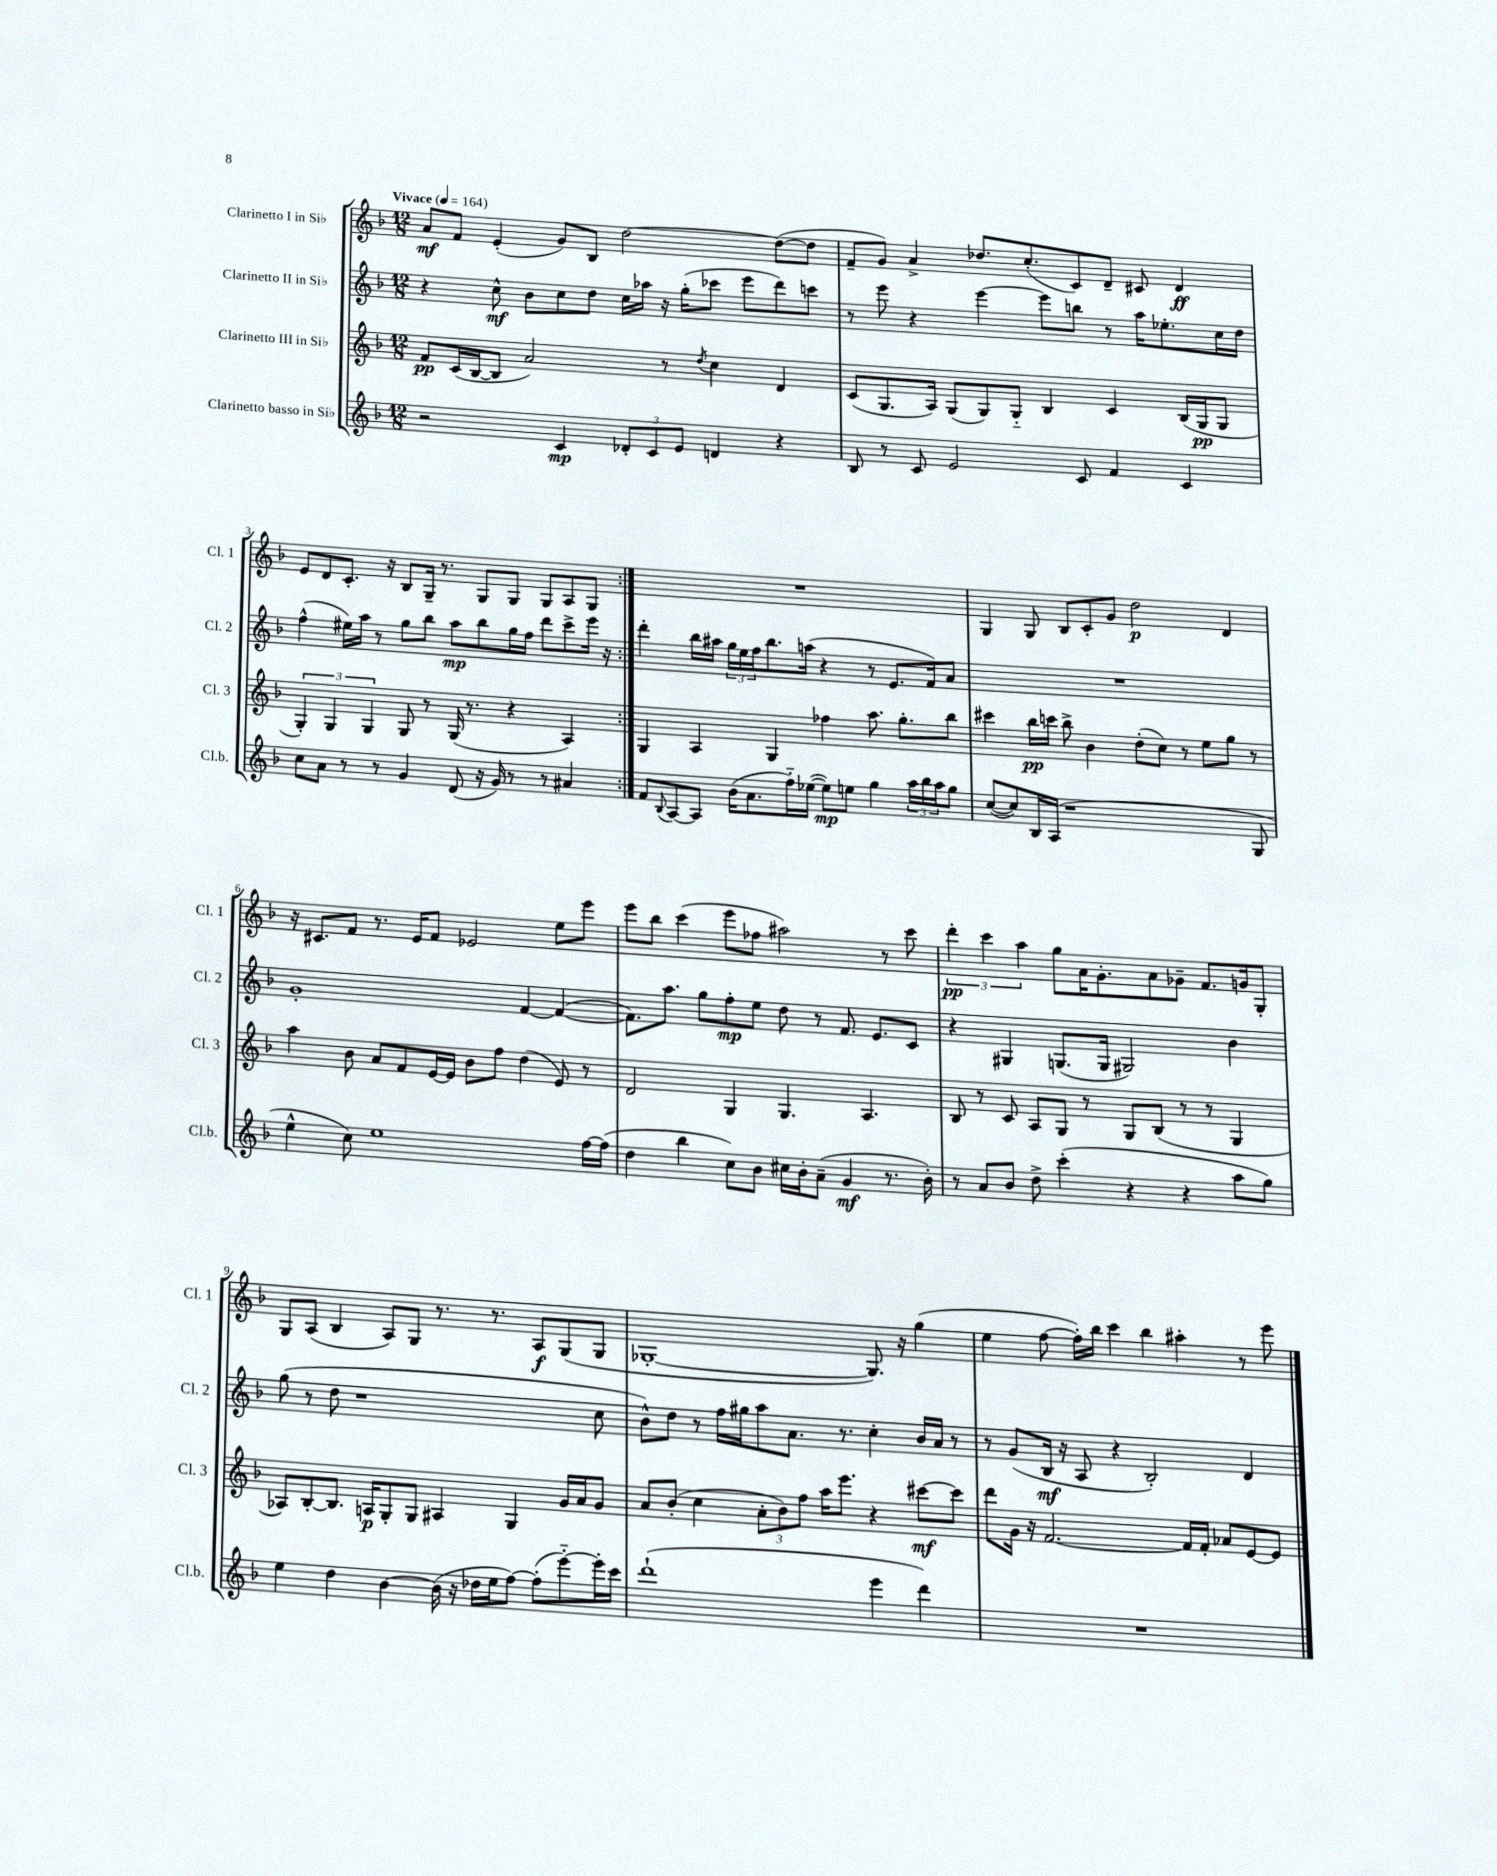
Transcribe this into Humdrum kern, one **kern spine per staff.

**kern	**dynam	**kern	**dynam	**kern	**dynam	**kern	**dynam
*part4	*part4	*part3	*part3	*part2	*part2	*part1	*part1
*staff4	*staff4	*staff3	*staff3	*staff2	*staff2	*staff1	*staff1
*I"Clarinetto basso in Si♭	*	*I"Clarinetto III in Si♭	*	*I"Clarinetto II in Si♭	*	*I"Clarinetto I in Si♭	*
*I'Cl.b.	*	*I'Cl. 3	*	*I'Cl. 2	*	*I'Cl. 1	*
*clefG2	*	*clefG2	*	*clefG2	*	*clefG2	*
*k[b-]	*	*k[b-]	*	*k[b-]	*	*k[b-]	*
*M12/8	*	*M12/8	*	*M12/8	*	*M12/8	*
*MM164	*	*MM164	*	*MM164	*	*MM164	*
=1	=1	=1	=1	=1	=1	=1	=1
!	!	!	!	!	!	!LO:TX:a:B:t=Vivace	!
2r	.	8f/L	pp	4r	.	8a/L	mf
.	.	(16c/L	.	.	.	8f/J	.
.	.	[16B-/J	.	.	.	.	.
.	.	8B-/J]	.	8cc^^\	mf	(4e'/	.
.	.	2a/)	.	8b-\L	.	.	.
4c/	mp	.	.	8cc\	.	8g/L)	.
.	.	.	.	8dd\J	.	8B-/J	.
12d-X'/L	.	.	.	16cc\LL	.	[2dd\	.
.	.	.	.	16aa-X\JJ	.	.	.
12c/	.	.	.	.	.	.	.
.	.	8r	.	16r	.	.	.
12e/J	.	.	.	.	.	.	.
.	.	.	.	(16gg'\KL	.	.	.
.	.	8qdd/	.	.	.	.	.
4dn/	.	4cc\	.	8ccc-X\J	.	.	.
.	.	.	.	8eee\L	.	.	.
4r	.	4d/	.	8ddd\)	.	(8dd\L_	.
.	.	.	.	8cccn\J	.	8dd\J]	.
=2	=2	=2	=2	=2	=2	=2	=2
8B-/	.	(8c/L	.	8r	.	8f~/L	.
8r	.	8.G/	.	8eee\	.	8g/J)	.
8c/	.	.	.	4r	.	4a^/	.
.	.	16A/Jk)	.	.	.	.	.
2e/	.	(8G/L	.	.	.	.	.
.	.	8G/)	.	[4eee\	.	8.dd-X/L	.
.	.	8G/J	.	.	.	.	.
.	.	.	.	.	.	(8.cc'/	.
.	.	4B-/	.	8eee\L]	.	.	.
8c/	.	.	.	8bbn\J	.	8c/)	.
4f/	.	4c/	.	8r	.	8d~/J	.
.	.	.	.	16aa\KL	.	8c#X/	.
.	.	.	.	8.ee-X'\	.	.	.
4c/	.	(16B-/LL	.	.	.	4d/	ff
.	.	16G/J	pp	.	.	.	.
.	.	8G/J	.	16cc\L	.	.	.
.	.	.	.	16dd\JJ	.	.	.
!!LO:LB:g=z
=3	=3	=3	=3	=3	=3	=3	=3
8cc\L	.	6G'/)	.	(4ff^^\	.	8e/L	.
8a\J	.	.	.	.	.	8d/	.
.	.	6G/	.	.	.	.	.
8r	.	.	.	16ee#X\LL)	.	8.c'/J	.
.	.	.	.	16aa\JJ	.	.	.
.	.	6G/	.	.	.	.	.
8r	.	.	.	8r	.	.	.
.	.	.	.	.	.	16r	.
4g/	.	8G/	.	8gg\L	.	8B-/L	.
.	.	8r	.	8bb-\J	.	16G~/Jk	.
.	.	.	.	.	.	8.r	.
(8d/	.	(16G/	.	8aa\L	mp	.	.
.	.	8.r	.	.	.	.	.
16r	.	.	.	8bb-\	.	8G/L	.
16g/)	.	.	.	.	.	.	.
8r	.	4r	.	16gg\L	.	8G/J	.
.	.	.	.	16ff\JJ	.	.	.
8r	.	.	.	8ddd\L	.	8G/L	.
4a#X/	.	4A/)	.	8ccc^\	.	8A/	.
.	.	.	.	16eee\Jk	.	8G/J	.
.	.	.	.	16r	.	.	.
=4:|!	=4:|!	=4:|!	=4:|!	=4:|!	=4:|!	=4:|!	=4:|!
8f/L	.	4G/	.	4ddd'\	.	1.r	.
8qqB-/	.	.	.	.	.	.	.
[8A/	.	.	.	.	.	.	.
8A/J]	.	4A/	.	16bb-\LL	.	.	.
.	.	.	.	16aa#X\JJ	.	.	.
(16b-\KL	.	.	.	24gg\LL	.	.	.
.	.	.	.	24ee\	.	.	.
8.a\	.	.	.	.	.	.	.
.	.	.	.	24ff\J	.	.	.
.	.	4G/	.	8.bb-\	.	.	.
16ff\L)	.	.	.	.	.	.	.
([16ee-X\JJ	.	.	.	(16aan\Jk	.	.	.
8ee-\L])	mp	4ff-X\	.	4r	.	.	.
8een\J	.	.	.	.	.	.	.
4gg\	.	8.aa\	.	8r	.	.	.
.	.	.	.	8.e/L	.	.	.
.	.	8.gg'\L	.	.	.	.	.
24aa\LL	.	.	.	.	.	.	.
24bb-\	.	.	.	.	.	.	.
.	.	.	.	16f/k)	.	.	.
24aa\J	.	.	.	.	.	.	.
8gg\J	.	8bb-\J	.	8a/J	.	.	.
=5	=5	=5	=5	=5	=5	=5	=5
([8cc/L	.	4ccc#X\	.	1.r	.	4G/	.
8cc/])	.	.	.	.	.	.	.
16B-/L	.	16bb-\LL	pp	.	.	8G/	.
(16A/JJ	.	16cccn\JJ	.	.	.	.	.
1r	.	8bb-^\	.	.	.	8B-/L	.
.	.	4b-\	.	.	.	8c'/	.
.	.	.	.	.	.	8g/J	.
.	.	(8dd'\L	.	.	.	2dd\	p
.	.	8cc\J)	.	.	.	.	.
.	.	8r	.	.	.	.	.
.	.	8ee\L	.	.	.	.	.
.	.	8gg\J	.	.	.	4d/	.
8G/	.	8r	.	.	.	.	.
!!LO:LB:g=z
=6	=6	=6	=6	=6	=6	=6	=6
4ee^^\	.	4aa\	.	1g'	.	16r	.
.	.	.	.	.	.	8.c#X/L	.
8cc\)	.	8b-\	.	.	.	8f/J	.
1ee	.	8a/L	.	.	.	8.r	.
.	.	8f/	.	.	.	.	.
.	.	.	.	.	.	16e/KL	.
.	.	[16e/L	.	.	.	8f/J	.
.	.	16e/JJ]	.	.	.	.	.
.	.	8b-\L	.	.	.	2e-X/	.
.	.	8ff\J	.	.	.	.	.
.	.	(4dd\	.	[4f/	.	.	.
.	.	8e/)	.	(4f/_	.	8ee\L	.
[16ff\LL	.	8r	.	.	.	8eee\J	.
(16ff\JJ]	.	.	.	.	.	.	.
=7	=7	=7	=7	=7	=7	=7	=7
4dd\	.	2d/	.	8.f\L])	.	8eee\L	.
.	.	.	.	.	.	8bb-\J	.
.	.	.	.	8.aa\J	.	.	.
4bb-\	.	.	.	.	.	(4ccc\	.
.	.	.	.	8gg\L	.	.	.
8cc\L)	.	4G/	.	8ff'\	mp	8eee\L	.
8b-\J	.	.	.	8ee\J	.	8ff-X\J	.
16cc#X\LL	.	4.G/	.	8dd\	.	2aa#X\)	.
16b-'\J	.	.	.	.	.	.	.
(8a~\J	.	.	.	8r	.	.	.
4g/	mf	.	.	8.f/	.	.	.
.	.	4.A/	.	.	.	.	.
.	.	.	.	8.e/L	.	.	.
8.r	.	.	.	.	.	8r	.
.	.	.	.	8c/J	.	8ccc\	.
16b-'\)	.	.	.	.	.	.	.
=8	=8	=8	=8	=8	=8	=8	=8
8r	.	8B-/	.	4r	.	6ddd'\	pp
8a/L	.	8r	.	.	.	.	.
.	.	.	.	.	.	6ccc\	.
8b-/J	.	8c/	.	4G#X/	.	.	.
.	.	.	.	.	.	6aa\	.
8dd^\	.	8A/L	.	.	.	.	.
(4ccc'\	.	8G/J	.	(8.Gn/L	.	8gg\L	.
.	.	8r	.	.	.	16a\K	.
.	.	.	.	16G/Jk	.	8.g'\	.
4r	.	8G/L	.	2G#X/)	.	.	.
.	.	(8B-/J	.	.	.	8a\	.
4r	.	8r	.	.	.	8g-X~\J	.
.	.	8r	.	.	.	8.f/L	.
8aa\L	.	4G/	.	4b-\	.	.	.
.	.	.	.	.	.	16gn/k	.
8gg\J)	.	.	.	.	.	8G'/J	.
!!LO:LB:g=z
=9	=9	=9	=9	=9	=9	=9	=9
4ee\	.	8A-X/L)	.	(8gg\	.	8G/L	.
.	.	[8B-'/	.	8r	.	(8A/J	.
4dd\	.	8.B-/J]	.	8dd\	.	4B-/	.
.	.	.	.	1r	.	.	.
.	.	16An/KL	p	.	.	.	.
[4b-\	.	8G'/	.	.	.	8A/L)	.
.	.	8G/J	.	.	.	8G/J	.
(16b-\]	.	4A#X/	.	.	.	8.r	.
16r	.	.	.	.	.	.	.
16dd-X\LL	.	.	.	.	.	.	.
16ee\J	.	.	.	.	.	8.r	.
[8ff\J)	.	4G/	.	.	.	.	.
(8ff'\L]	.	.	.	.	.	8A/L	f
[8eee\)	.	16g/LL	.	.	.	(8G/	.
.	.	16a/J	.	.	.	.	.
16eee'\L]	.	8g/J	.	8cc\	.	8G/J	.
16ccc\JJ	.	.	.	.	.	.	.
=10	=10	=10	=10	=10	=10	=10	=10
(1ddd`	.	8a/L	.	8b-^^\L)	.	[1G-X'	.
.	.	(8b-'/J	.	8dd\J	.	.	.
.	.	4cc\	.	8r	.	.	.
.	.	.	.	16ff\LL	.	.	.
.	.	.	.	16gg#X\J	.	.	.
.	.	12a'\L	.	8aa\	.	.	.
.	.	12b-\)	.	.	.	.	.
.	.	.	.	8.a\J	.	.	.
.	.	12ff\J	.	.	.	.	.
.	.	16aa\KL	.	.	.	.	.
.	.	8.eee\J	.	8.r	.	.	.
4eee\	.	4r	.	4cc'\	.	8.G-/])	.
.	.	.	.	.	.	16r	.
4ddd\)	.	[8ccc#X\L	mf	16b-/LL	.	(4gg\	.
.	.	.	.	16a/JJ	.	.	.
.	.	8ccc#\J]	.	8r	.	.	.
=11	=11	=11	=11	=11	=11	=11	=11
1.r	.	8ddd\L	.	8r	.	4ee\	.
.	.	16g\Jk	.	(8g/L	.	.	.
.	.	16r	.	.	.	.	.
.	.	[2.f/	.	16B-/Jk	mf	[8ff\	.
.	.	.	.	16r	.	.	.
.	.	.	.	8A/	.	16ff'\LL])	.
.	.	.	.	.	.	16bb-\JJ	.
.	.	.	.	4r	.	4ccc\	.
.	.	.	.	2B-'/)	.	4bb-\	.
.	.	16f/LL]	.	.	.	4aa#X'\	.
.	.	16f'/JJ	.	.	.	.	.
.	.	8a-X/L	.	.	.	.	.
.	.	[8e/	.	4d/	.	8r	.
.	.	8e/J]	.	.	.	8eee\	.
==	==	==	==	==	==	==	==
*-	*-	*-	*-	*-	*-	*-	*-
